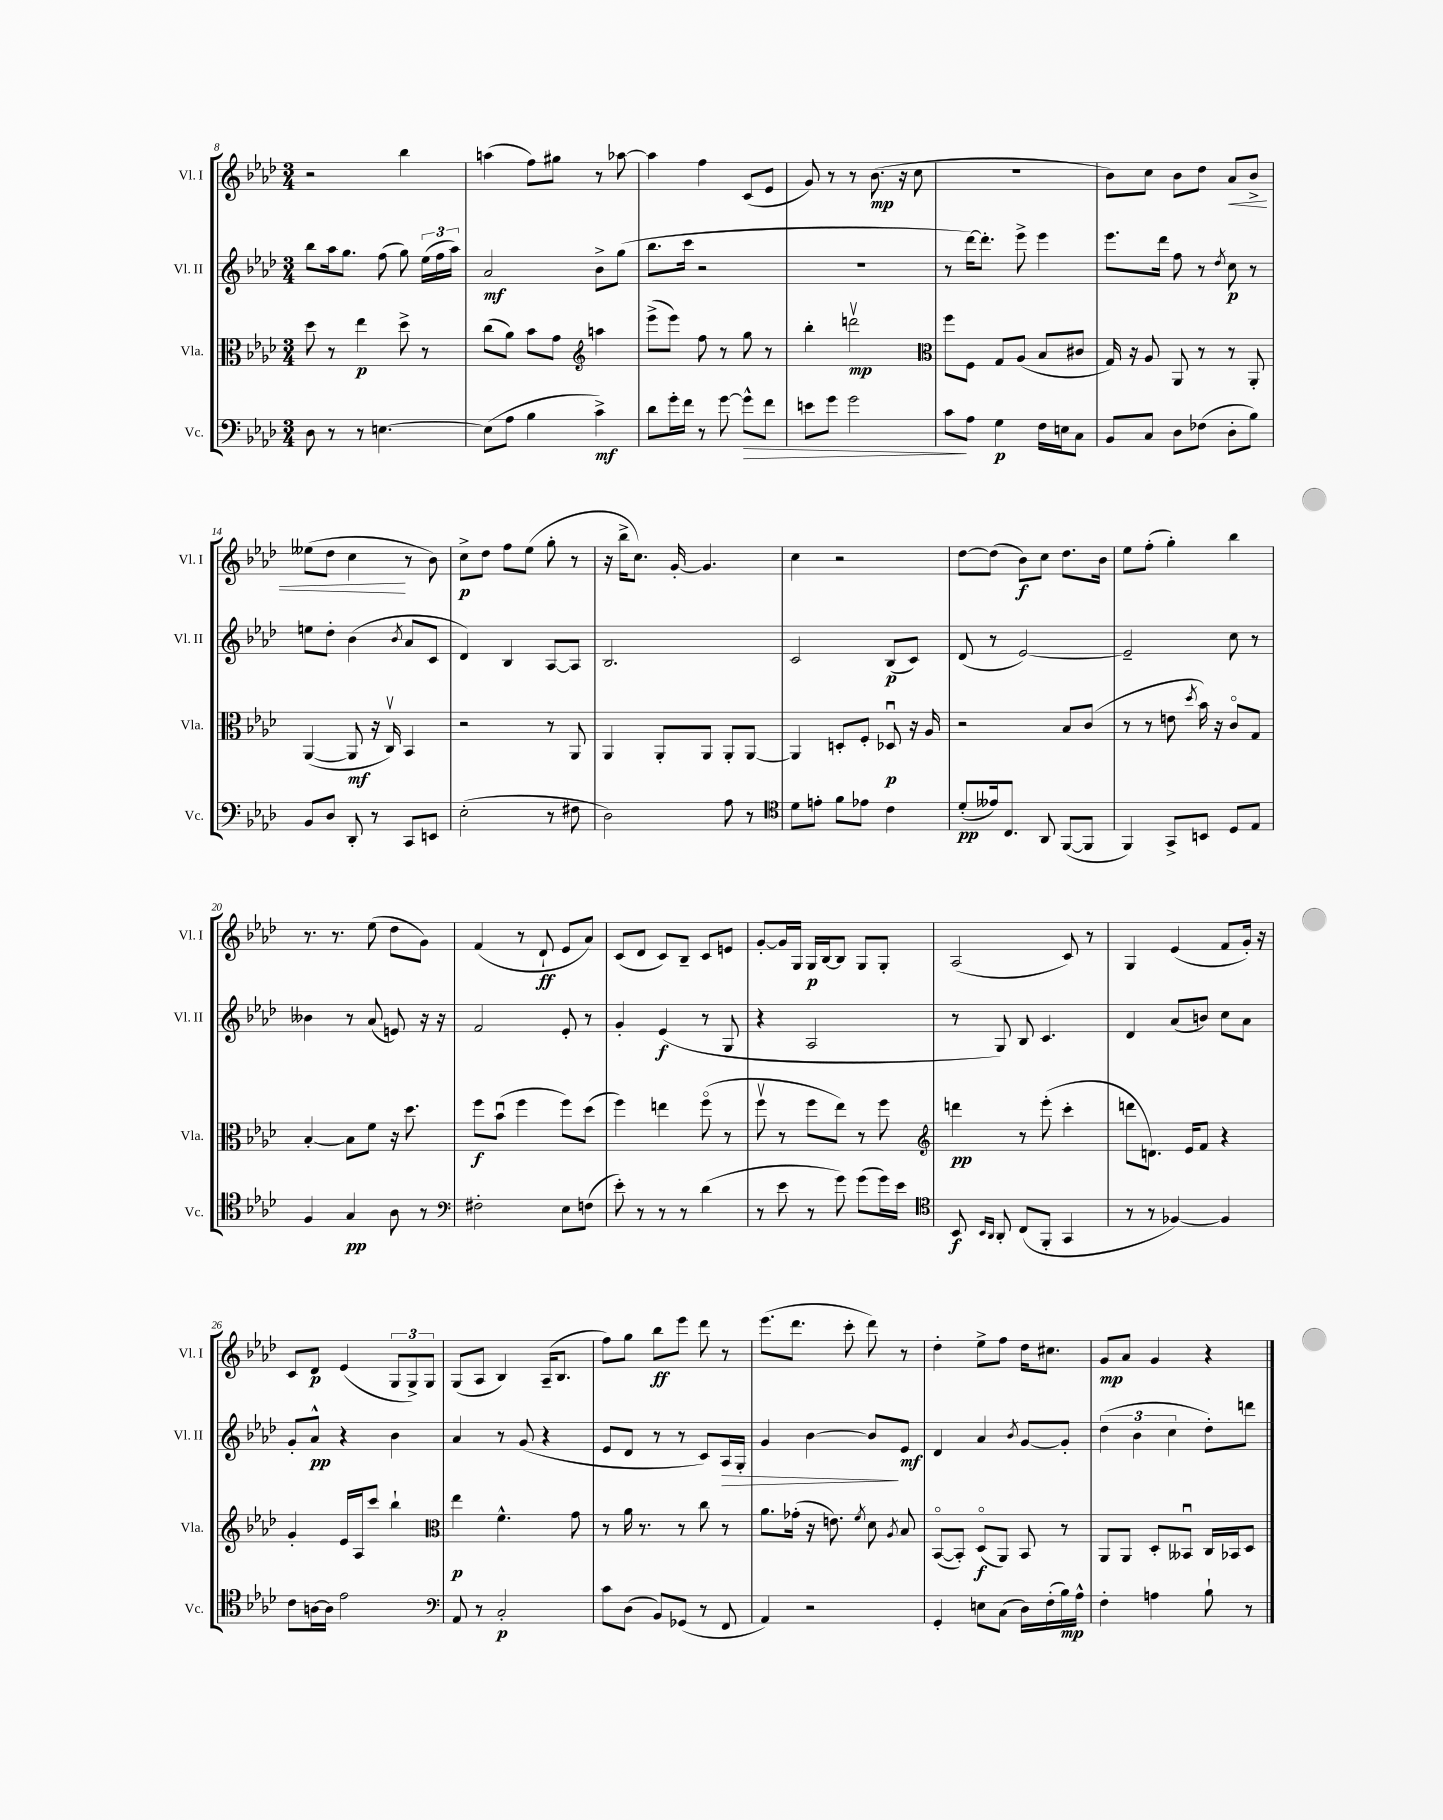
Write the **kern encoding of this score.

**kern	**kern	**kern	**kern
*staff4	*staff3	*staff2	*staff1
*clefF4	*clefC3	*clefG2	*clefG2
*k[b-e-a-d-]	*k[b-e-a-d-]	*k[b-e-a-d-]	*k[b-e-a-d-]
*M3/4	*M3/4	*M3/4	*M3/4
8D-\	8dd-\	8bb-\L	2r
8r	8r	16aa-\k	.
.	.	8.gg\J	.
8r	4ee-\	.	.
[4.E\	.	(8ff\	.
.	8dd-^\	8gg\)	4bb-\
.	8r	(24ee-\LL	.
.	.	24ff\	.
.	.	24aa-\JJ)	.
=	=	=	=
(8E\]L	(8cc\L	2a-/	(4aa\
8A-\J	8a-\J)	.	.
4B-\	8b-\L	.	8ff\L)
.	8g\J	.	8gg#\J
*	*clefG2	*	*
4c^\)	4aa\	8b-^\L	8r
.	.	(8gg\J	[8aa-\
=	=	=	=
8d-\L	(8eee-^\L	8.bb-\L	4aa-\]
16g'\L	8eee-\J)	.	.
16f\JJ	.	16ccc\Jk	.
8r	8ff\	2r	4ff\
[8g\	8r	.	.
8g^^\]L	8gg\	.	(8c/L
8f\J	8r	.	8e-/J
=	=	=	=
8e\L	4bb-'\	2.r	8g/)
8g\J	.	.	8r
2g\	2dddv\	.	8r
.	.	.	(8.b-\
.	.	.	16r
.	.	.	8cc\
=	=	=	=
*	*clefC3	*	*
8c\L	8ff\L	8r	2.r
8A-\J	8F\J	[16ddd-\LK)	.
.	.	8.ddd-'\]J	.
4G\	8G/L	.	.
.	(8A-/J	8eee-^\	.
16F\LL	8B-/L	4eee-\	.
16E\J	.	.	.
8C\J	8c#/J	.	.
=	=	=	=
8BB-/L	16G/)	8.eee-\L	8b-\L)
.	16r	.	.
8C/J	8A-/	.	8cc\J
.	.	16ddd-\Jk	.
8D-\L	8AA-/	8ff\	8b-\L
(8F-\J	8r	8r	8dd-\J
.	.	8qdd-/	.
8D-'\L	8r	8cc\	8a-/L
8B-\J)	8AA-'/	8r	8b-^/J
=	=	=	=
8BB-/L	([4AA-/	8ee\L	(8ee--\L
8D-/J	.	8dd-'\J	8dd-\J
8DD-'/	8AA-/]	(4b-\	4cc\
8r	16r	.	.
.	16Cv/)	.	.
.	.	8qb-/	.
8CC/L	4BB-/	8a-/L	8r
8EE/J	.	8c/J	8b-\)
=	=	=	=
(2E-'\	2r	4d-/)	8cc^\L
.	.	.	8dd-\J
.	.	4B-/	8ff\L
.	.	.	(8ee-\J
8r	8r	[8A-/L	8gg'\
8F#\	8AA-/	8A-/]J	8r
=	=	=	=
2D-\)	4AA-/	2.B-/	16r
.	.	.	16bb-^\LK
.	.	.	8.cc\J)
.	8AA-'/L	.	.
.	.	.	[16g'/
.	8AA-/J	.	4.g/]
8A-\	8AA-'/L	.	.
8r	[8AA-/J	.	.
=	=	=	=
*clefC4	*	*	*
8d-\L	4AA-/]	2c/	4cc\
8e'\J	.	.	.
8f\L	8D'/L	.	2r
8e-\J	8F'/J	.	.
4c\	8D-u/	(8B-/L	.
.	16r	8c/J)	.
.	16A-/	.	.
=	=	=	=
(8d-'/L	2r	(8d-/	[8dd-\L
16e--/k)	.	8r	(8dd-\]J
8.C/J	.	.	.
.	.	[2e-/)	8b-\L)
8AA-/	.	.	8cc\J
([8FF/L	8B-/L	.	8.dd-\L
8FF/]J	(8c/J	.	.
.	.	.	16b-\Jk
=	=	=	=
4FF/)	8r	2e-~/]	8ee-\L
.	8r	.	(8ff'\J
8GG^/L	8e\	.	4gg'\)
.	8qdd-/	.	.
8BB/J	16b-\)	.	.
.	16r	.	.
8D-/L	8co/L	8cc\	4bb-\
8E-/J	8G/J	8r	.
=	=	=	=
4F/	[4B-'/	4b--\	8.r
.	.	.	8.r
4G/	8B-\]L	8r	.
.	8f\J	(8a-/	(8ee-\
8A-\	16r	8e/)	8dd-\L
.	8.dd-\	.	.
8r	.	16r	8g\J)
.	.	16r	.
=	=	=	=
*clefF4	*	*	*
2F#'\	8ff\L	2f/	(4f/
.	(8b-u\J	.	.
.	4ff\	.	8r
.	.	.	8d-`/
8E-\L	8ff\L)	8e-'/	8e-/L
(8F\J	(8dd-\J	8r	8a-/J)
=	=	=	=
8e-'\)	4ff\)	4g'/	(8c/L
8r	.	.	8d-/J
8r	4ee\	(4e-/	8c/L)
8r	.	.	8B-~/J
(4d-\	(8ffo\	8r	8c/L
.	8r	8G/	8e/J
=	=	=	=
8r	8ffv\	4r	[8g'/L
8e-\	8r	.	16g/]L
.	.	.	16G/JJ
8r	8ff\L	2A-/	16G/LL
.	.	.	[16B-/J
8g\)	8ee-\J)	.	8B-/]J
(8g\L	8r	.	8G/L
16g\L)	8ff\	.	8G'/J
16e-\JJ	.	.	.
=	=	=	=
*clefC4	*clefG2	*	*
8BB-/	4ddd\	8r	(2A-/
16qqBB-/LL	.	.	.
16qqAA-/JJ	.	.	.
8AA-'/	.	8G/)	.
(8C/L	8r	8B-/	.
8FF'/J	(8eee-'\	4.c/	.
4GG/	4ccc'\	.	8c/)
.	.	.	8r
=	=	=	=
8r	8ddd\L	4d-/	4G/
8r	8.d\J)	.	.
[4F-/)	.	(8a-/L	(4e-/
.	16e-/LK	.	.
.	8f/J	8b/J)	.
4F-/]	4r	8cc\L	8f/L
.	.	8a-\J	16g'/Jk)
.	.	.	16r
=	=	=	=
8c\L	4g'/	8g'/L	8c/L
[16A\L	.	8a-^^/J	8d-/J
16A\]JJ	.	.	.
2e-\	16e-/LL	4r	(4e-/
.	16A-/J	.	.
.	8ccc/J	.	.
.	4bb-`\	4b-\	12G/L
.	.	.	12G^/)
.	.	.	12G/J
=	=	=	=
*clefF4	*clefC3	*	*
8AA-/	4ee-\	4a-/	(8G/L
8r	.	.	8A-/J
2C'/	4.f^^\	8r	4B-/)
.	.	(8g/	.
.	.	4r	(16A-~/LK
.	.	.	8.B-/J
.	8g\	.	.
=	=	=	=
8c\L	8r	8e-/L	8ff\L)
(8D-\J	16a-\	8d-/J	8gg\J
.	8.r	.	.
8BB-/L)	.	8r	8bb-\L
(8GG-/J	8r	8r	8eee-\J
8r	8cc\	8c/L)	8ddd-\
8FF/	8r	16A-/L	8r
.	.	16G'/JJ	.
=	=	=	=
4AA-/)	8.a-\L	4g/	(8.eee-\L
.	(16g-'\Jk	.	8.ddd-\J
2r	16r	[4b-\	.
.	8.e\)	.	.
.	.	.	8ccc'\
.	8qf/	.	.
.	8d-\	8b-/]L	8ddd-\)
.	8qA-/	.	.
.	8B-/	8e-/J	8r
=	=	=	=
4GG'/	([8BB-o/L	4d-/	4dd-'\
.	8BB-'/]J)	.	.
8E\L	(8D-o/L	4a-/	8ee-^\L
(8C\J	8AA-/J)	.	8ff\J
.	.	8qb-/	.
16D-\LL)	8BB-/	[8g/L	16dd-\LK
(16F'\	.	.	8.cc#\J
16B-\)	8r	8g'/]J	.
16A-^^\JJ	.	.	.
=	=	=	=
4F'\	8AA-/L	(6dd-\	8g/L
.	8AA-/J	.	8a-/J
.	.	6b-\	.
4A\	8D-'/L	.	4g/
.	.	6cc\	.
.	8BB--u/J	.	.
8B-`\	16C/LL	8dd-'\L)	4r
.	16BB-/J	.	.
8r	8D-/J	8ddd\J	.
==	==	==	==
*-	*-	*-	*-
